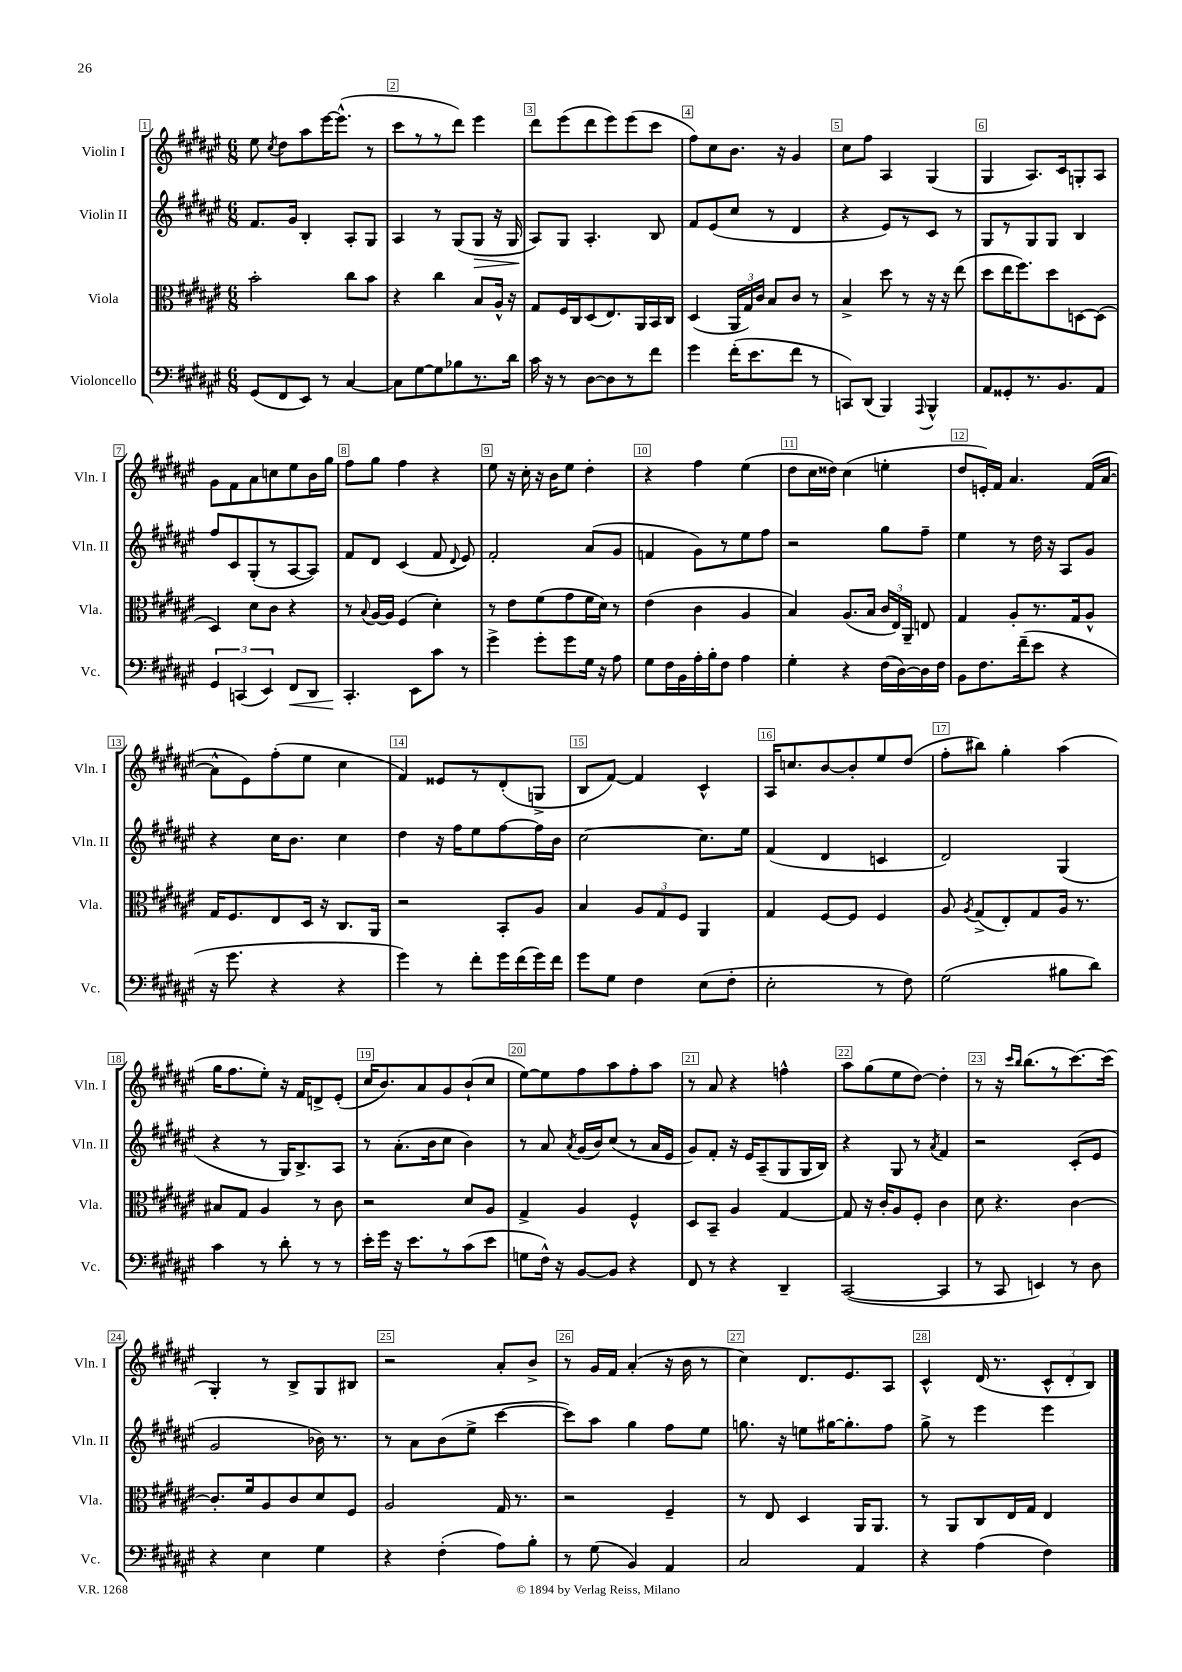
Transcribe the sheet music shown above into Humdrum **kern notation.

**kern	**kern	**kern	**kern
*staff4	*staff3	*staff2	*staff1
*clefF4	*clefC3	*clefG2	*clefG2
*k[f#c#g#d#a#e#]	*k[f#c#g#d#a#e#]	*k[f#c#g#d#a#e#]	*k[f#c#g#d#a#e#]
*M6/8	*M6/8	*M6/8	*M6/8
(8GG#	2b'	8.f#	8ee#
.	.	.	8qcc#
8FF#	.	.	8dd#
.	.	16g#	.
8EE#)	.	4B'	8aa#
8r	.	.	[16eee#
.	.	.	(8.eee#^^]
[4C#	8cc#	8A#'	.
.	8b	8G#	8r
=	=	=	=
8C#]	4r	4A#	8ccc#
[8G#	.	.	8r
8G#]	4cc#	8r	8r
8B-	.	(8G#	8ddd#)
8.r	8B	8G#	4eee#
.	16A#^^	16r	.
16d#	16r	16G#	.
=	=	=	=
16c#	8G#	8A#)	8ddd#
16r	.	.	.
8r	16F#	8G#	(8eee#
.	16C#	.	.
[8D#	(8D#	4.A#'	8ddd#
8D#]	8.E#)	.	8eee#)
8r	.	.	(8eee#
.	16AA#	.	.
8f#	16BB	8B	8ccc#
.	16C#	.	.
=	=	=	=
4g#	(4D#	8f#	8ff#)
.	.	(8e#	8cc#
(16f#'	24AA#	8cc#	8.b
.	24G#)	.	.
8.e#	.	.	.
.	24c#	.	.
.	8B	8r	.
.	.	.	16r
8f#	8c#	4d#	4g#
8r	8r	.	.
=	=	=	=
8CC)	4B^	4r	8cc#
(8DD#	.	.	8ff#
4BBB)	8dd#	8e#)	4A#
.	8r	8r	.
8qqAAA#	.	.	.
4BBB^^	16r	8c#	(4G#
.	16r	.	.
.	(8ee#	8r	.
=	=	=	=
8AA#	8dd#	8G#	4G#
8GG##'	16ee#	8r	.
.	8.ff#)	.	.
8.r	.	8G#	8.A#)
.	8dd#	8G#	.
8.BB	.	.	16c#
.	[8D	4B	8G'
8AA#	(8D]	.	8A#
=	=	=	=
6GG#	4D#)	8ff#	8g#
.	.	8c#	8f#
(6CC	.	.	.
.	8d#	(8G#'	8a#
6EE#)	.	.	.
.	8c#	8r	8cc
8FF#	4r	[8A#	8ee#
8DD#	.	8A#])	16b
.	.	.	16gg#
=	=	=	=
4.CC#'	8r	8f#	8ff#
.	8qqB	.	.
.	[16A#	8d#	8gg#
.	16A#]	.	.
.	(4F#	(4c#	4ff#
8EE#	.	.	.
8c#	4d#')	8f#	4r
.	.	8qqd#	.
8r	.	8e#)	.
=	=	=	=
4g#^	8r	2f#'	8ee#
.	8e#	.	16r
.	.	.	16cc#'
8g#'	(8f#	.	16r
.	.	.	16b
8g#	8g#	.	8ee#
16G#	16f#	(8a#	4dd#'
16r	16d#)	.	.
8A#	8r	8g#	.
=	=	=	=
8G#	(4e#	4f	4r
16F#	.	.	.
16BB	.	.	.
16A#'	4c#	8g#)	4ff#
16B'	.	.	.
8F#	.	8r	.
4A#	4A#	8ee#	(4ee#
.	.	8ff#	.
=	=	=	=
4G#'	4B)	2r	8dd#
.	.	.	16cc#
.	.	.	16dd##)
4r	(8.A#	.	(4cc#
.	16B	.	.
(16F#	24c#	8gg#	4ee'
.	24E#)	.	.
[16D#)	.	.	.
.	24AA#~	.	.
16D#]	8E	8ff#~	.
16F#	.	.	.
=	=	=	=
8BB	4G#	4ee#	8dd#
8.F#	.	.	16e')
.	.	.	16f#
.	8A#'	8r	4.a#
(16f#~	.	.	.
8e#	8.r	16dd#	.
.	.	16r	.
4r	.	8A#	.
.	16G#	.	.
.	8A#^^	8g#	(16f#
.	.	.	[16a#
=	=	=	=
16r	16G#	4r	8a#^^]
8.g#	8.F#	.	.
.	.	.	8e#)
4r	8E#	16cc#	(8ff#'
.	.	8.b	.
.	16D#	.	8ee#
.	16r	.	.
4r	8.C#	4cc#	4cc#
.	16AA#	.	.
=	=	=	=
4g#)	2r	4dd#	4f#)
8r	.	16r	8e##
.	.	16ff#	.
8f#'	.	8ee#	8r
16g#	8BB'	[8ff#	(8d#'
(16f#	.	.	.
16g#)	8A#	16ff#]	8G^
16f#	.	16b	.
=	=	=	=
8g#	4B	[2cc#	8B
8G#	.	.	[8f#)
4F#	12A#	.	4f#]
.	12G#	.	.
.	12F#	.	.
(8E#	4AA#	8.cc#]	4c#^^
8F#'	.	.	.
.	.	16ee#	.
=	=	=	=
2E#'	4G#	(4f#	16A#
.	.	.	8.cc
.	[8F#	4d#	[8b
.	8F#]	.	8b']
8r	4F#	4c	8ee#
8F#)	.	.	(8dd#
=	=	=	=
(2G#	8A#	2d#)	8ff#'
.	8qA#	.	.
.	(8G#^	.	8bb#)
.	8E#')	.	4gg#'
.	8G#	.	.
8B#	16A#	(4G#	(4aa#
.	8.r	.	.
8d#)	.	.	.
=	=	=	=
4c#	8B#	4r	16gg#
.	.	.	8.ff#
.	8G#	.	.
8r	4A#	8r	8ee#')
8d#'	.	16G#)	16r
.	.	8.B^	16f#
8r	8r	.	8d^
8r	8c#	8A#	(8e#'
=	=	=	=
16e#'	2r	8r	16cc#
16g#	.	.	8.b)
16r	.	(8.a#'	.
8.e#	.	.	.
.	.	.	8a#
.	.	16b	.
8r	.	8cc#	8g#
(8c#	8d#	4b)	(8b`
8e#	8A#	.	8cc#
=	=	=	=
8G	4G#^	8r	[8ee#)
16F#^^)	.	8a#	8ee#]
16r	.	.	.
.	.	8qa#	.
[8BB	4A#	(16g#	8ff#
.	.	16b)	.
8BB]	.	(8cc#	8aa#
4r	4F#^^	8r	8ff#'
.	.	16a#	8aa#
.	.	16e#	.
=	=	=	=
8FF#	8D#	8g#)	8r
8r	8BB~	8f#'	8a#
4r	4A#	16r	4r
.	.	16e#	.
.	.	(8A#~	.
4DD#~	[4G#	8G#	4ff^^
.	.	16G#	.
.	.	16B)	.
=	=	=	=
([2CC#	8G#]	4r	8aa#
.	16r	.	(8gg#
.	16c#'	.	.
.	8A#	8G#	8ee#
.	8F#'	8r	[8dd#)
.	.	8qa#	.
4CC#]	4c#	4f#	4dd#']
=	=	=	=
8r	8d#	2r	8r
8CC#	4.r	.	16r
.	.	.	16qqccc#
.	.	.	16qqbb
.	.	.	(8.bb
4EE)	.	.	.
.	.	.	8r
8r	[4c#	(8c#'	[8.ccc#)
8D#	.	8e#	.
.	.	.	(16ccc#]
=	=	=	=
4r	8.c#']	2g#	4G#')
.	16f#	.	.
4E#	8A#	.	8r
.	8c#	.	8B^
4G#	8d#	16b-)	8G#
.	.	8.r	.
.	8F#	.	8B#
=	=	=	=
4r	2A#	8r	2r
.	.	8a#	.
(4F#'	.	(8b	.
.	.	8ee#^	.
8A#)	16G#	[4ccc#	8a#'
.	8.r	.	.
8B'	.	.	8b^
=	=	=	=
8r	2r	8ccc#])	8r
(8G#	.	8aa#	16g#
.	.	.	16f#
4BB)	.	4gg#	(4a#'
4AA#	4F#~	8ff#	16r
.	.	.	16b
.	.	8ee#	8r
=	=	=	=
2C#	8r	8.gg	4cc#)
.	8E#	.	.
.	.	16r	.
.	4D#	8ee	8.d#
.	.	[16gg#	.
.	.	8.gg#']	8.e#
4AA#	16AA#	.	.
.	8.AA#	.	.
.	.	8ff#	8A#
=	=	=	=
4r	8r	8gg#^	4c#^^
.	8AA#	8r	.
(4A#	8C#	4eee#	(16d#
.	.	.	8.r
.	16E#	.	.
.	16G#	.	.
4F#)	4E#	4eee#	12c#^^
.	.	.	12d#'
.	.	.	12B)
==	==	==	==
*-	*-	*-	*-
